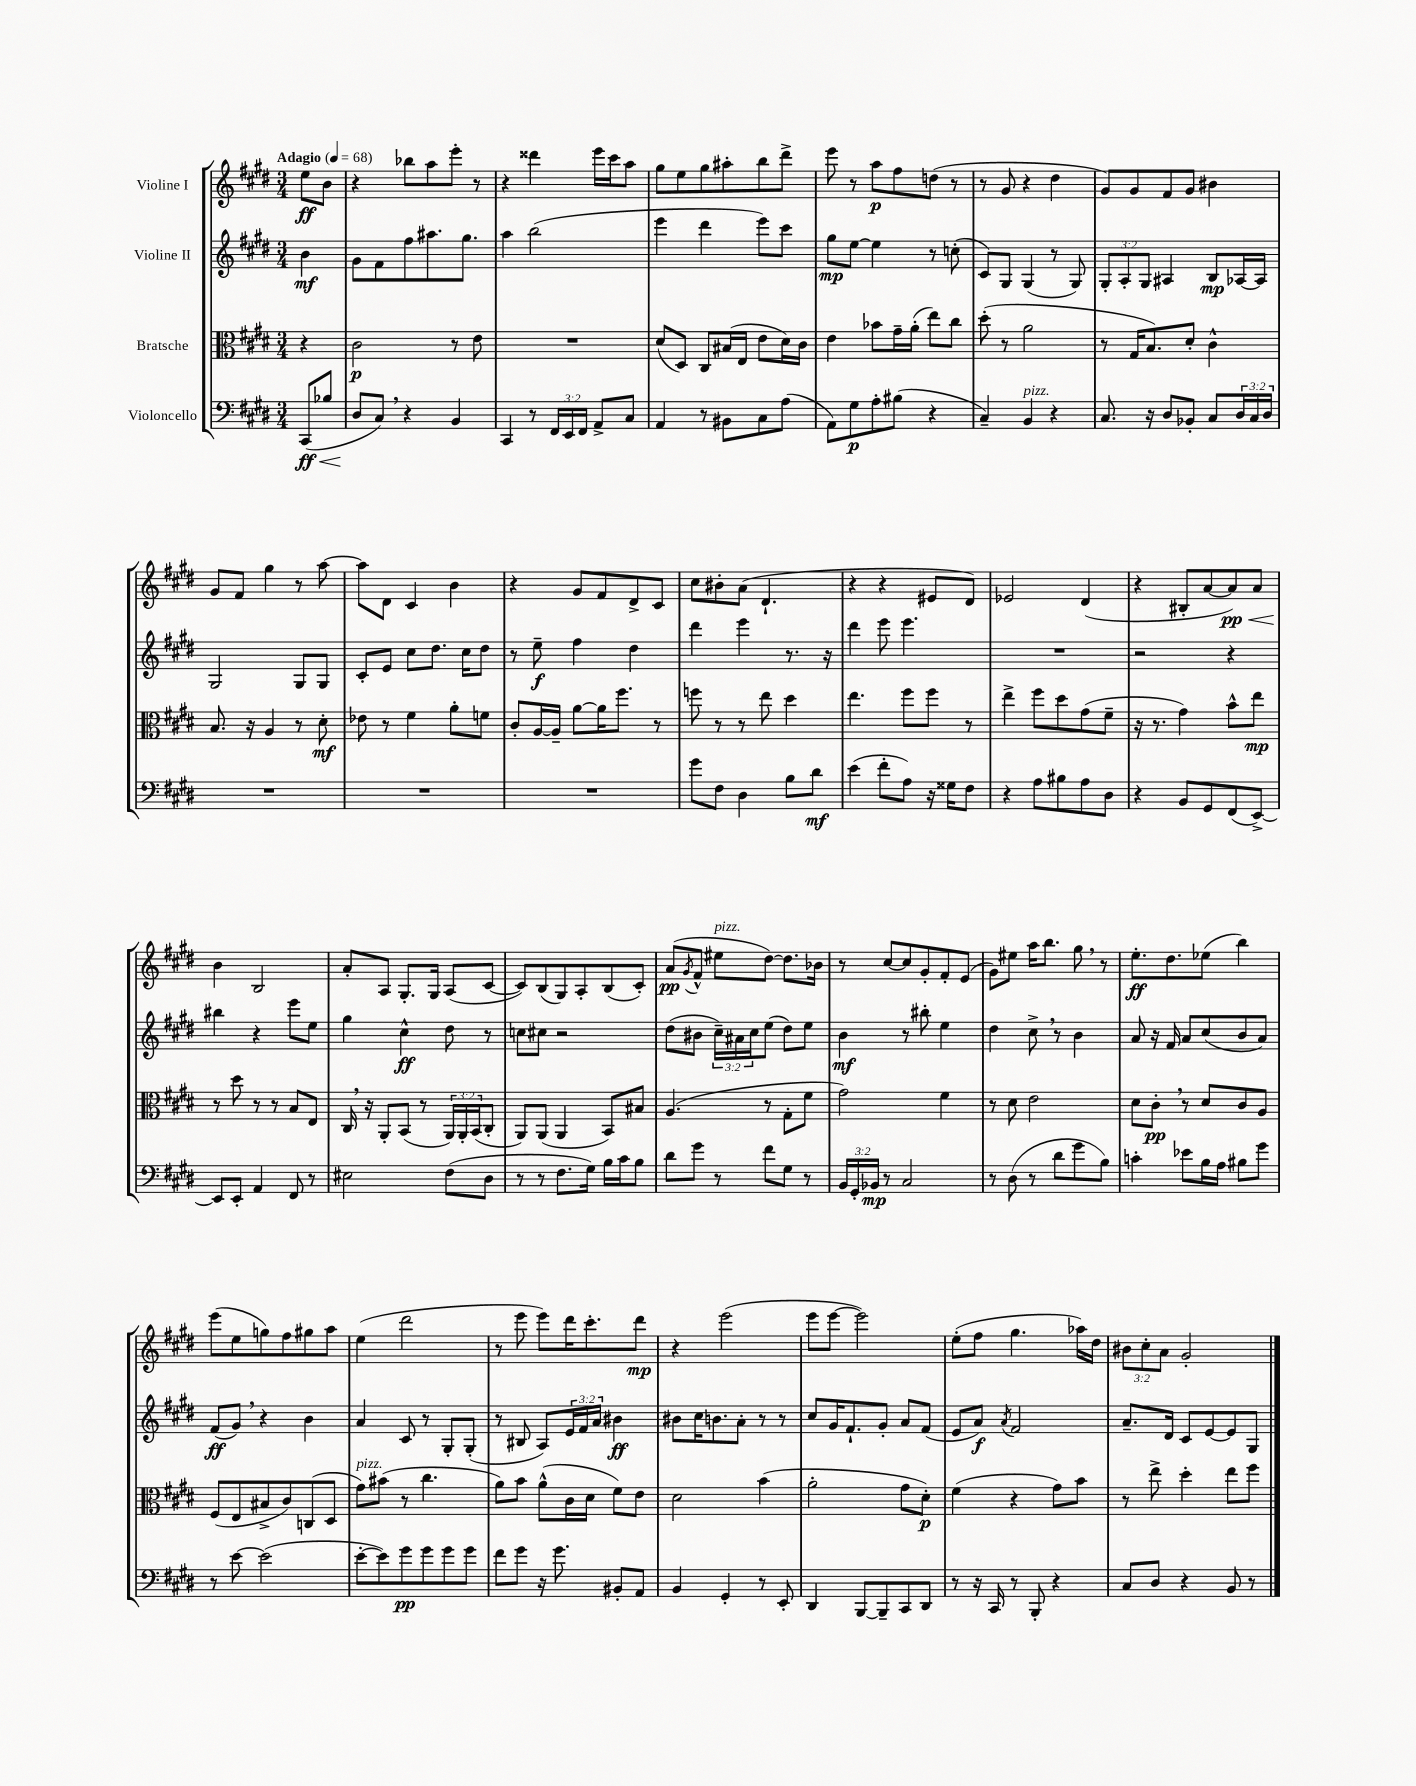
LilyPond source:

<<
\new StaffGroup <<
\new Staff = "s0" \with { instrumentName = "Violine I" } {
    \clef treble \key e \major \numericTimeSignature \time 3/4 \override Staff.TupletNumber.text = #tuplet-number::calc-fraction-text \partial 4 \tempo "Adagio" 4 = 68
    e''8\ff b'8 |
    r4 bes''8 a''8 e'''8-. r8 |
    r4 disis'''4 e'''16 cis'''16 a''8 |
    gis''8 e''8 gis''8 ais''8-. b''8 dis'''8-> |
    e'''8 r8 a''8\p fis''8 d''8( r8 |
    r8 gis'8 r4 dis''4 |
    gis'8) gis'8 fis'8 gis'8 bis'4 |
    gis'8 fis'8 gis''4 r8 a''8~ |
    a''8 dis'8 cis'4 b'4 |
    r4 gis'8 fis'8 dis'8-> cis'8 |
    cis''8 bis'8-. a'8( dis'4.-! |
    r4 r4 eis'8 dis'8) |
    ees'2 dis'4( |
    r4 bis8-. a'8~ a'8\pp\<) a'8 |
    b'4\! b2 |
    a'8-. a8 gis8.-. gis16 a8( cis'8~ |
    cis'8) b8( gis8) a8-. b8( cis'8-.) |
    a'8\pp( \acciaccatura { gis'8 } fis'8-^ eis''8^\markup { \italic "pizz." } dis''8~) dis''8. bes'16 |
    r8 cis''8~ cis''8 gis'8-. fis'8-. e'8( |
    gis'8) eis''8 a''16 b''8. gis''8 \breathe r8 |
    e''8.-.\ff dis''8. ees''8( b''4) |
    e'''8( e''8 g''8) fis''8 gis''8 a''8 |
    e''4( dis'''2 |
    r8 e'''8 e'''8) dis'''16 cis'''8.-. dis'''8\mp |
    r4 e'''2( |
    e'''8 e'''8~ e'''2) |
    e''8-.( fis''8 gis''4. aes''16) dis''16 |
    \tuplet 3/2 { bis'8 cis''8-. a'8 } gis'2-. \bar "|." |
}
\new Staff = "s1" \with { instrumentName = "Violine II" } {
    \clef treble \key e \major \numericTimeSignature \time 3/4 \override Staff.TupletNumber.text = #tuplet-number::calc-fraction-text \partial 4
    b'4\mf |
    gis'8 fis'8 fis''8 ais''8. gis''8. |
    a''4 b''2( |
    e'''4 dis'''4 e'''8) cis'''8 |
    gis''8\mp e''8~ e''4 r8 c''8-.( |
    cis'8) gis8 gis4( r8 gis8) |
    \tuplet 3/2 { gis8-. a8-. gis8 } ais4 b8\mp aes16~ aes16 |
    gis2 gis8 gis8 |
    cis'8-. e'8 cis''8 dis''8. cis''16 dis''8 |
    r8 e''8--\f fis''4 dis''4 |
    dis'''4 e'''4 r8. r16 |
    dis'''4 e'''8 e'''4. |
    R2. |
    r2 r4 |
    bis''4 r4 e'''8 e''8 |
    gis''4 cis''4-^\ff dis''8 r8 |
    c''8 cis''8 r2 |
    dis''8( bis'8 \tuplet 3/2 { cis''16--) ais'16 cis''16 } e''8( dis''8) e''8 |
    b'4\mf r8 bis''8-. e''4 |
    dis''4 cis''8-> \breathe r8 b'4 |
    a'8 r16 fis'16 a'8 cis''8( b'8 a'8) |
    fis'8\ff( gis'8) \breathe r4 b'4 |
    a'4 cis'8 r8 gis8-. gis8-.( |
    r8 bis8 a8) \tuplet 3/2 { e'16 fis'16 a'16 } bis'4\ff |
    bis'8 cis''16 b'8. a'8-. r8 r8 |
    cis''8 gis'16 fis'8.-! gis'8-. a'8 fis'8( |
    e'8 a'8\f) \acciaccatura { a'8 } fis'2 |
    a'8.-- dis'16 cis'8 e'8~ e'8 gis8 \bar "|." |
}
\new Staff = "s2" \with { instrumentName = "Bratsche" } {
    \clef alto \key e \major \numericTimeSignature \time 3/4 \override Staff.TupletNumber.text = #tuplet-number::calc-fraction-text \partial 4
    r4 |
    cis'2\p r8 e'8 |
    R2. |
    dis'8( dis8) cis8 bis16( e16 e'8 dis'16) cis'16 |
    e'4 bes'8 gis'16-- a'16-.( e''8) cis''8 |
    dis''8-.( r8 a'2 |
    r8 gis16 b8.) dis'8-. cis'4-^ |
    b8. r16 a4 r8 dis'8-.\mf |
    ees'8 r8 fis'4 a'8-. f'8 |
    cis'8-. a16~ a16-- a'8~ a'16 fis''8. r8 |
    f''8 r8 r8 e''8 dis''4 |
    e''4. fis''8 fis''8 r8 |
    e''4-> fis''8 dis''8 gis'8( fis'8-- |
    r16 r8. gis'4) b'8-^ e''8\mp |
    r8 dis''8 r8 r8 b8 e8 |
    cis16 \breathe r16 a,8-. b,8( r8 \tuplet 3/2 { a,16) a,16-. b,16( } cis8-. |
    a,8) a,8( a,4 b,8) bis8 |
    a4.( r8 gis8-. fis'8 |
    gis'2) fis'4 |
    r8 dis'8 e'2 |
    dis'8 cis'8-.\pp \breathe r8 dis'8 cis'8 a8 |
    fis8( e8 bis8-> cis'8) c8( dis8 |
    gis'8^\markup { \italic "pizz." }) bis'8( r8 cis''4. |
    a'8) b'8 a'8-^( cis'16 dis'16 fis'8) e'8 |
    dis'2 b'4( |
    a'2-. gis'8 dis'8-.\p) |
    fis'4( r4 gis'8) b'8 |
    r8 e''8-> dis''4-. e''8 fis''8 \bar "|." |
}
\new Staff = "s3" \with { instrumentName = "Violoncello" } {
    \clef bass \key e \major \numericTimeSignature \time 3/4 \override Staff.TupletNumber.text = #tuplet-number::calc-fraction-text \partial 4
    cis,8\ff\<( bes8 |
    dis8\! cis8) \breathe r4 b,4 |
    cis,4 r8 \tuplet 3/2 { fis,16 e,16 fis,16 } a,8-> cis8 |
    a,4 r8 bis,8 cis8 a8( |
    a,8) gis8\p a8-. bis8( r4 |
    cis4--) b,4^\markup { \italic "pizz." } r4 |
    cis8. r16 dis8 bes,8-. cis8 \tuplet 3/2 { dis16 cis16 dis16 } |
    R2. |
    R2. |
    R2. |
    gis'8 fis8 dis4 b8 dis'8\mf |
    e'4( fis'8-. a8) r16 gisis16 fis8 |
    r4 a8 bis8 a8 dis8 |
    r4 b,8 gis,8 fis,8( e,8~->) |
    e,8 e,8-. a,4 fis,8 r8 |
    eis2 fis8( dis8 |
    r8 r8 fis8. gis16) b16 cis'16 b8 |
    dis'8 gis'8 r8 fis'8 gis8 r8 |
    \tuplet 3/2 { b,16 gis,16-. bes,16\mp } r8 cis2 |
    r8 dis8( r8 dis'8 gis'8 b8) |
    c'4-. ees'8 b16 a16 bis8 gis'8 |
    r8 e'8~ e'2( |
    e'8~-. e'8) gis'8\pp gis'8 gis'8 gis'8 |
    fis'8 gis'8 r16 gis'8. bis,8-. a,8 |
    b,4 gis,4-. r8 e,8-. |
    dis,4 b,,8~ b,,8-- cis,8 dis,8 |
    r8 r16 cis,16 r8 b,,8-. r4 |
    cis8 dis8 r4 b,8 r8 \bar "|." |
}
>>
>>
\layout { \context { \Score \remove "Bar_number_engraver" } }
